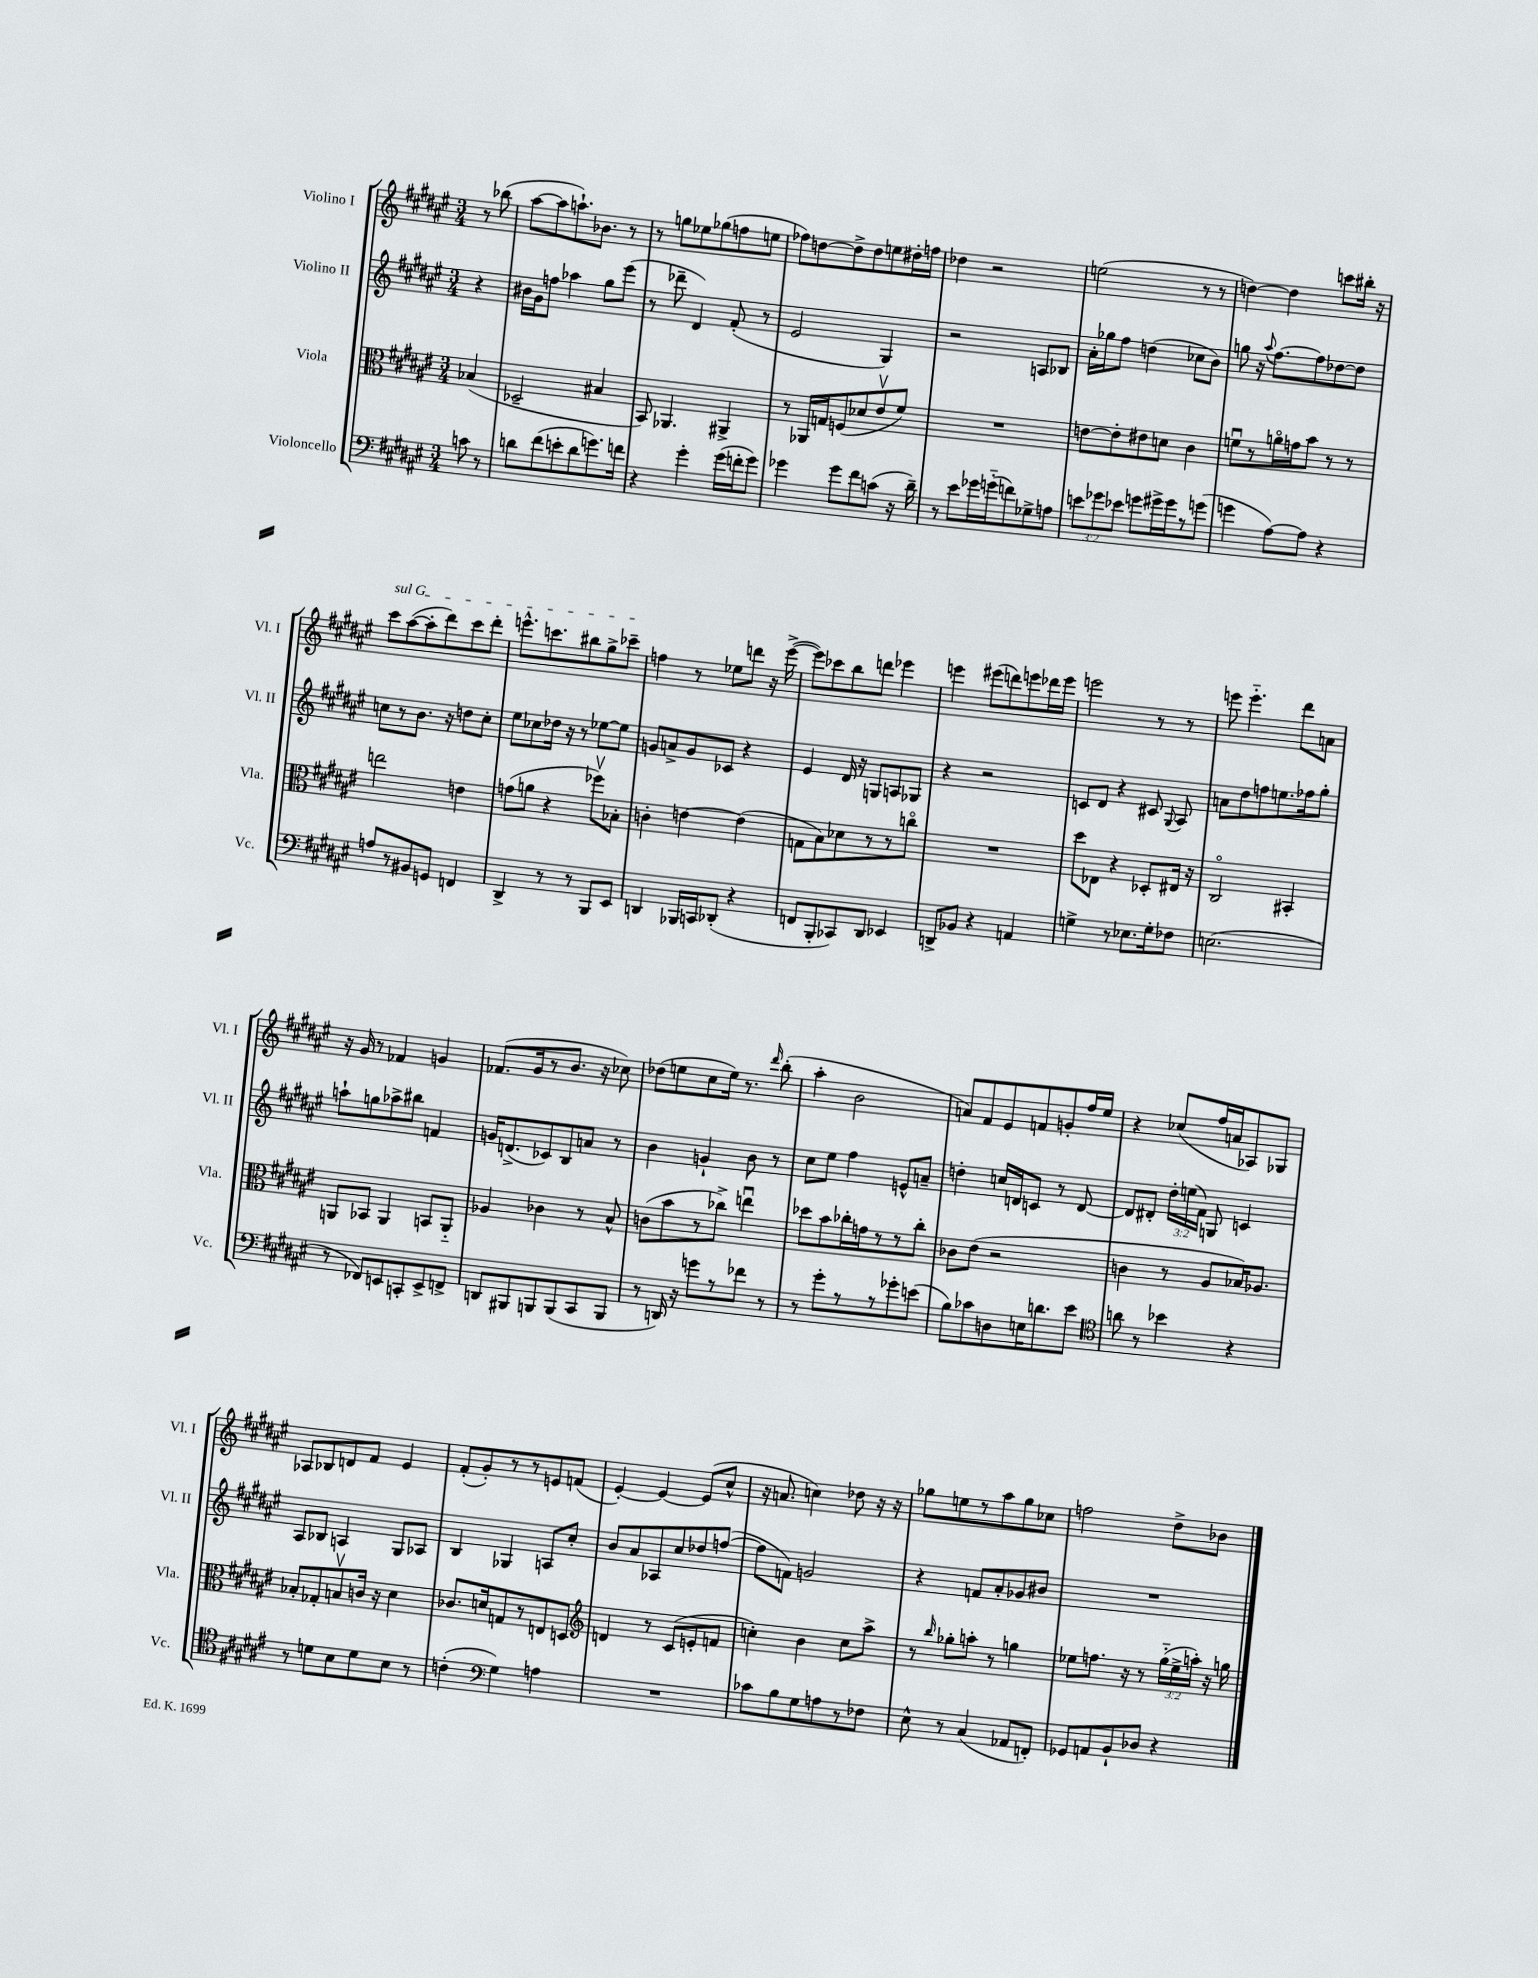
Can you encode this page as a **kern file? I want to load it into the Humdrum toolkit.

**kern	**kern	**kern	**kern
*staff4	*staff3	*staff2	*staff1
*clefF4	*clefC3	*clefG2	*clefG2
*k[f#c#g#d#a#e#]	*k[f#c#g#d#a#e#]	*k[f#c#g#d#a#e#]	*k[f#c#g#d#a#e#]
*M3/4	*M3/4	*M3/4	*M3/4
8c	(4B-	4r	8r
8r	.	.	(8bb-
=	=	=	=
8d	2D-~	16b#	[8aa#
.	.	16g#	.
(8f#	.	8ff	8aa#]
8e'	.	4aa-	8.aa`)
8d	.	.	.
.	.	.	8.b-
8.g)	4B#	8gg#	.
.	.	(8eee#	8r
16f	.	.	.
=	=	=	=
4r	8BB)	8r	8r
.	4.AA-	8ddd-~	8gg
4g#'	.	4d#)	8ee-
.	.	.	(8gg-
(16g#	4AA#^	(8f#'	8ff
16f'	.	.	.
8g#)	.	8r	8ee
=	=	=	=
4g-	8r	2e#	8ff-)
.	16AA-	.	[8dd
.	16G	.	.
8g-	(8F	.	8dd^]
8f#	8d-	.	8dd
(8c	8e#v	4G#)	8ee
16r	8f#)	.	16dd#'
16d#~)	.	.	16ff
=	=	=	=
8r	2.r	2r	4dd-
8e#	.	.	.
16g-	.	.	2r
(16g'~	.	.	.
8f)	.	.	.
8G-^	.	8A	.
8A	.	8B-	.
=	=	=	=
12e	[8e	16a#'	(2ee
.	.	16gg-	.
12g-	.	.	.
.	8e']	8ff#	.
12e-	.	.	.
8g	8e#	(4dd	.
16g#^	8d	.	.
16g#	.	.	.
8r	4c#	8cc-	8r
(8g	.	8b)	8r
=	=	=	=
4g	8fu	8gg	[4dd)
.	8r	16r	.
.	.	8qqaa#	.
.	.	[8.ff#	.
[8A#)	16ao	.	4dd]
.	16g	.	.
8A#]	8b	8ff#]	.
4r	8r	[8dd-	8ccc
.	8r	8dd-]	16bb#'
.	.	.	16r
=	=	=	=
8A	2ee	8cc	8ccc#
8r	.	8r	([8aa#
8BB#	.	8.b	8aa#']
8GG	.	.	8ddd#)
.	.	16r	.
4FF	4e	8dd	8ccc#
.	.	8cc'	8ddd#'
=	=	=	=
4DD#^	(8g	8ee#	8.eee^^
.	8a	8cc-	.
.	.	.	8.ccc
8r	4r	16dd-	.
.	.	16r	.
8r	.	8r	8bb#
8BBB	8ff-v)	[8ee-	8gg#^
8EE#	8B-'	8ee-]	8ccc-~
=	=	=	=
4DD	4c'	8g	4ff
.	.	8a^	.
16BBB-	[4e	8g	8r
16CC	.	.	.
(8DD-'	.	8c-	8ee-
4r	(4e]	4r	8ddd
.	.	.	16r
.	.	.	([16eee#^
=	=	=	=
8FF	8G	4e#	8eee#])
8BBB'	8B)	.	8ccc-
8CC-)	8d-	16d#	8bb
.	.	16r	.
8DD#	8r	8G	8ddd
4EE-	8r	8A	4eee-
.	8cco	8G-	.
=	=	=	=
8DD^	2.r	4r	4eee
8BB-	.	.	.
4r	.	2r	(8eee#
.	.	.	8ddd)
4AA	.	.	8eee
.	.	.	16ddd-
.	.	.	16eee
=	=	=	=
4G^	8dd#	8c	2eee
.	8E-	8d#	.
8r	4r	4r	.
8.E-	.	.	.
.	8D-'	8c#	8r
16G'	.	.	.
.	.	8qqG#	.
8F-	16E#	8A#	8r
.	16r	.	.
=	=	=	=
(2.E	2C#o	8a	8eee
.	.	8dd#	4.eee'~
.	.	8ff	.
.	.	8.ee	.
.	4BB#'	.	8ddd#
.	.	16ff-	.
.	.	8gg#'	8a
=	=	=	=
8r	8AA	8aa`	16r
.	.	.	16g#
8FF-)	8BB-	8gg	8r
8EE	4AA	8aa-^	4f-
8CC'	.	8bb#	.
8EE^	8BB	4f	4g
8FF^	8AA'~	.	.
=	=	=	=
8DD	4A-	16g	(8.f-
.	.	(8.d^	.
8BBB#	.	.	.
.	.	.	16g#
8BBB	4c-	8c-)	8r
(8BBB	.	8B	8.b
8CC#	8r	8a	.
.	.	.	16r
8BBB	8B^^	8r	8cc-)
=	=	=	=
8r	(8c	4b	(8dd-
16DD)	8b	.	8ee
16r	.	.	.
8g	8r	4g`	8cc#
8r	8cc-^)	.	16ee)
.	.	.	8.r
8f-	4eeu	8b	.
.	.	.	16qqddd#
8r	.	8r	(8bb'
=	=	=	=
8r	8dd-	8cc#	4aa#'
8g#'	8b	8ee#	.
8r	16cc-'	4ff#	2b
.	16g	.	.
8r	8r	.	.
8g-'	8r	8e^^	.
(8e	8cc-'	8a~	.
=	=	=	=
8B)	8c-	4dd'	8a)
8c-	(8e#	.	8f#
8D	2r	16cc	8e#
.	.	16d	.
16E	.	8c	8f
8.d	.	.	.
.	.	8r	8g'
8e#	.	[8d	16ff#
.	.	.	16ee#
=	=	=	=
*clefC4	*	*	*
8a	4c	8d]	4r
8r	.	8d#'	.
4b-	8r	24dd#'	(8cc-
.	.	(24ee	.
.	.	24f#)	.
.	8A#	8G	16ff#
.	.	.	16a
4r	16B-)	4c	8A-)
.	8.A-	.	.
.	.	.	8G-
=	=	=	=
8r	8B-'	8A#	8A-
8d	8G-'	8B-	8B-
8B	8Bv	4A	8d
8d	16c	.	8f#
.	16r	.	.
8B	4d#	8G#	4e#
8r	.	8A-	.
=	=	=	=
(4c'	8.c-	4B	(8f#'
.	.	.	8g#')
.	16d	.	.
*clefF4	*	*	*
4G#)	8G	4G-	8r
.	8r	.	8r
4A	8E	8A	8e
.	8D	8cc#'	(8f
=	=	=	=
*	*clefG2	*	*
2.r	4d	8b	[4e#')
.	.	8a#	.
.	8r	8A-	4e#_
.	(8c#	8cc#	.
.	8e'	8dd-	(8e#]
.	8f	([8ff	8cc#^^
=	=	=	=
8c-	4cc')	8ff]	16r
.	.	.	8.a
8B	.	8f)	.
8G#	4b	2g	4cc)
8A	.	.	.
8r	8cc	.	8dd-
8F-	8aa#^	.	16r
.	.	.	16r
=	=	=	=
8E#^^	8r	4r	8gg-
.	16qqbb	.	.
8r	8gg-'	.	8ee
(4C#	8aa'	8f	8r
.	8r	8a#'	8aa#
8AA-	4gg	8g-	8gg-
8FF')	.	8b#	8cc-
=	=	=	=
8GG-	8ee-	2.r	2ff
8AA	8.ff	.	.
8BB`	.	.	.
.	16r	.	.
8D-	8r	.	.
4r	(24gg#'~	.	8dd#^
.	24ee-^	.	.
.	24aa')	.	.
.	16r	.	8b-
.	16gg	.	.
==	==	==	==
*-	*-	*-	*-
